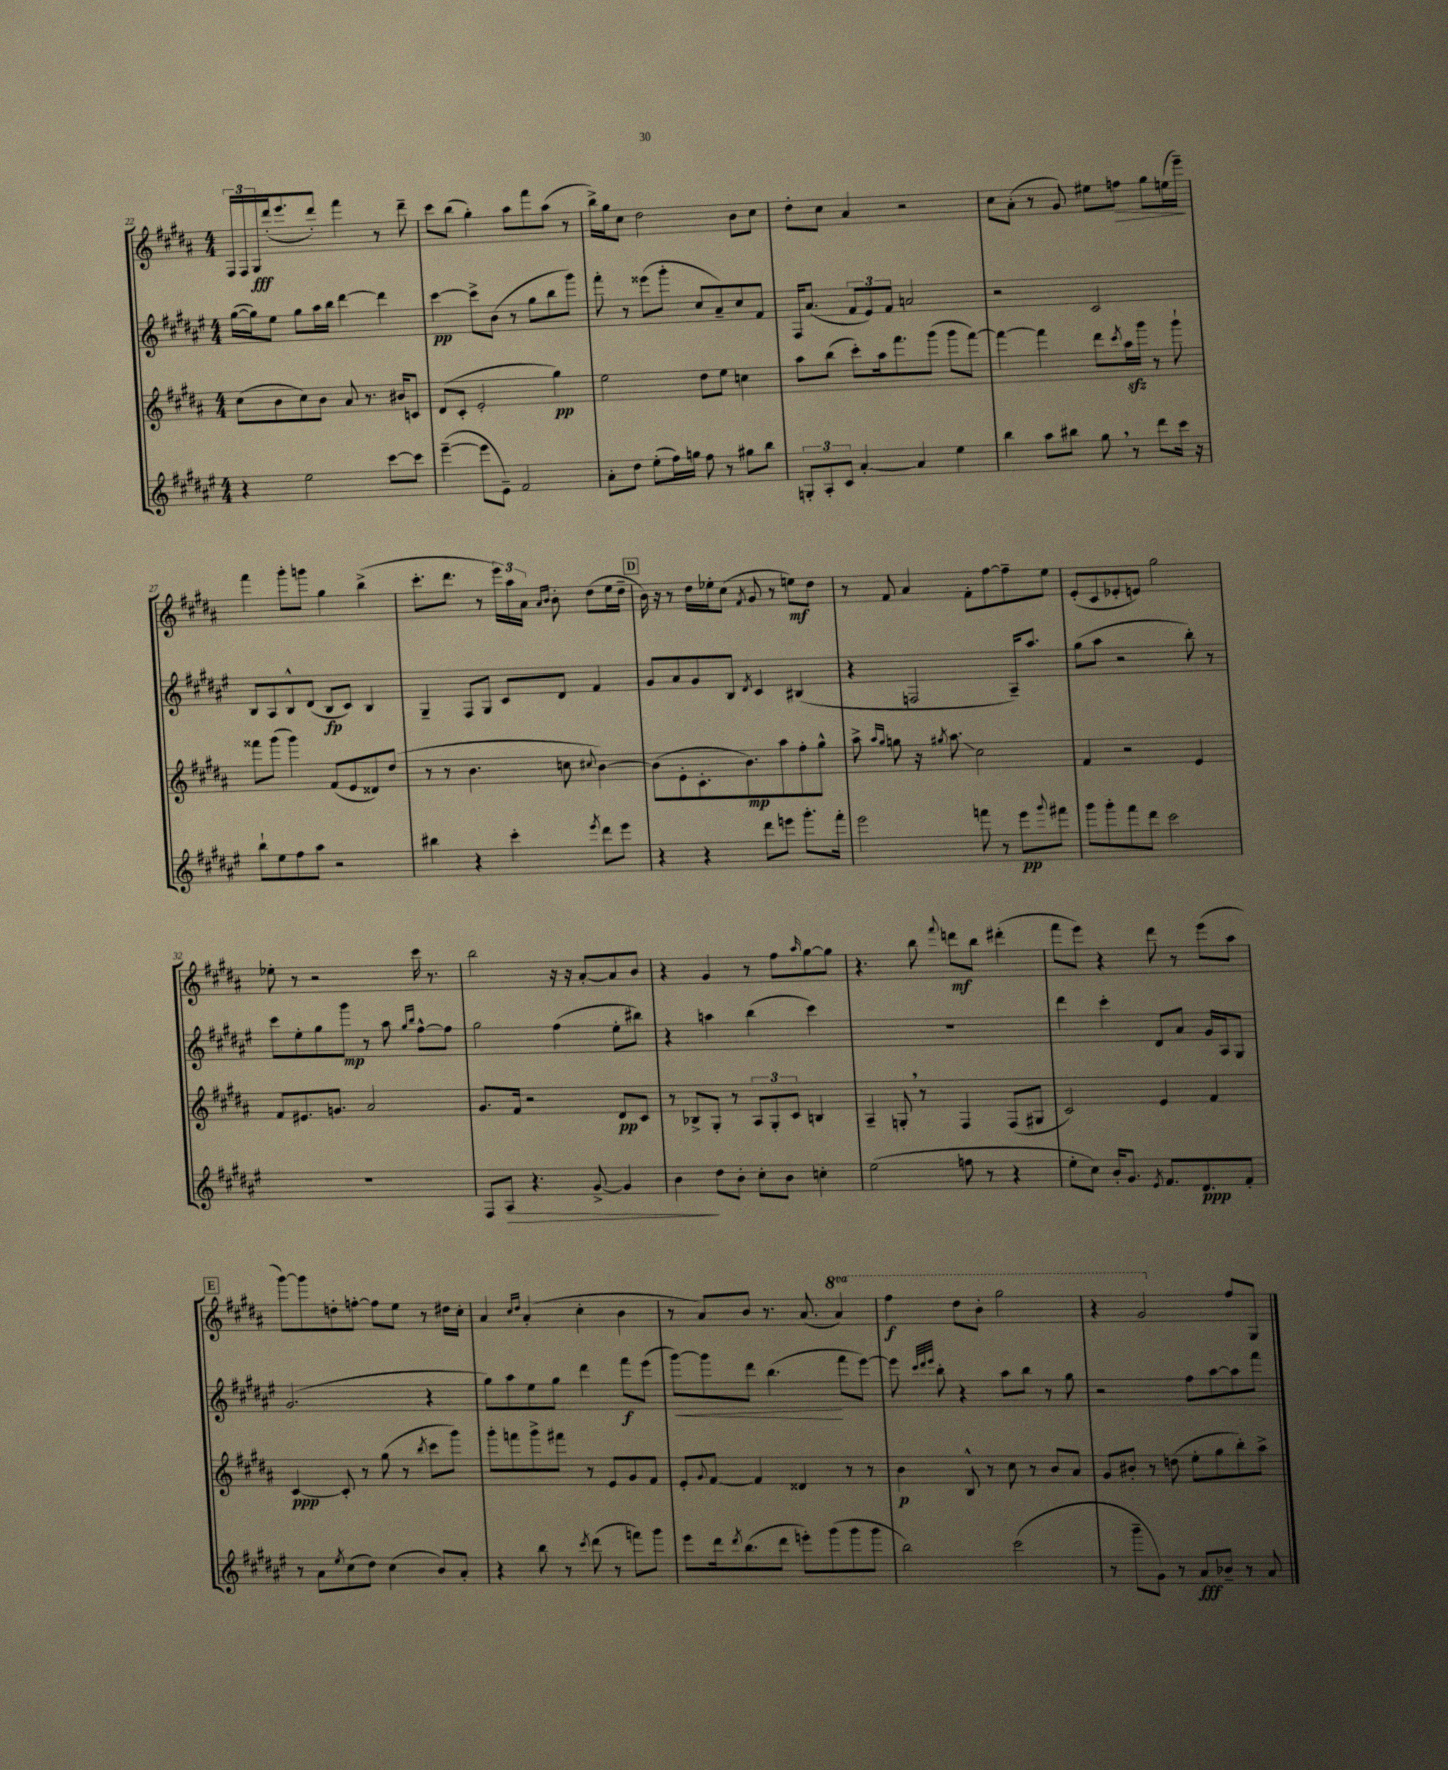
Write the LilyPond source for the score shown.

<<
\new StaffGroup <<
\new Staff = "s0" {
    \clef treble \key b \major \numericTimeSignature \time 4/4 \set Staff.ottavationMarkups = #ottavation-simple-ordinals
    \tuplet 3/2 { fis16 fis16 gis16\fff } dis'''16-.( e'''8. dis'''8-.) fis'''4 r8 dis'''8-- |
    cis'''8 b''8( gis''4-.) ais''8 fis'''8 ais''8( r8 |
    b''16->) gis''16 cis''8 dis''2 b'8 cis''8 |
    dis''8-. cis''8 ais'4 r2 |
    cis''8 ais'8-.( r8 gis'8) eis''8 f''8\> gis''8 e''16( e'''16--\!) |
    fis'''4 gis'''8-. g'''8 gis''4 b''4->( |
    cis'''8.-. dis'''8. r8 \tuplet 3/2 { e'''16) ais''16 ais'16 } \grace { ais'16 b'16 } b'8-. dis''8( e''16 dis''16-- |
    \mark \markup { \box "D" } b'16) r16 r8 dis''16 ees''16-. cis''8( \acciaccatura { fis'8 } gis'8 r8 e''8\mf) dis''8 |
    r8 fis'8 ais'4 fis'8-. fis''8~ fis''8-- e''8 |
    e'8-.( cis'8 ees'8-. e'8) gis''2 |
    ees''8-. r8 r2 cis'''16 r8. |
    b''2 r16 r16 ais'8~-. ais'8 b'8 |
    r4 gis'4 r8 fis''8 \grace { ais''16 } gis''8~ gis''8 |
    r4. b''8 \appoggiatura { fis'''8 } d'''8\mf b''8 dis'''4-.( |
    fis'''8 e'''8) r4 dis'''8 r8 e'''8( ais''8 |
    \mark \markup { \box "E" } gis'''8~) gis'''8 d''8-. f''8~-. f''8 e''8 r8 dis''16 cis''16-. |
    ais'4 \grace { cis''16 dis''16 } ais'4-.( cis''4-. b'4 |
    r8 ais'8) b'8 r8. ais'8.( \ottava #1 ais''4) |
    fis'''4\f dis'''8 b''8-. gis'''2 |
    r4 gis''2 \ottava #0 fis''8 gis8 \bar "|." |
}
\new Staff = "s1" {
    \clef treble \key fis \major \numericTimeSignature \time 4/4
    gis''16~( gis''16) eis''8 gis''8 ais''16 b''16 dis'''4~ dis'''4 |
    cis'''4~\pp cis'''8-> b'8( r8 gis''8 b''8 gis'''8) |
    fis'''8-. r8 eisis'''8( gis'''8-. cis''8 ais'8--) cis''8 fis'8 |
    fis16 ais'8.( \tuplet 3/2 { fis'8 eis'8) fis'8 } a'2 |
    r2 cis'2 |
    b8 ais8 b8-^ dis'8( b8\fp cis'8) b4 |
    gis4-- fis8 gis8 cis'8 dis'8 fis'4 |
    \mark \markup { \box "D" } gis'8 ais'8 gis'8 b8 \acciaccatura { dis'8 } cis'4 bis4( |
    r4 f2 ais16--) ais''8. |
    gis''8( ais''8 r2 b''8-.) r8 |
    cis'''8 eis''8-. gis''8 gis'''8\mp r8 ais''8 \grace { gis''16 b''16 } fis''8~-^ fis''8 |
    gis''2 fis''4( eis''8-. bis''8) |
    r4 a''4 b''4( cis'''4) |
    R1 |
    dis'''4 cis'''4-. dis'8 ais'8 gis'16 ais16 gis8 |
    \mark \markup { \box "E" } gis'2.( r4 |
    gis''8) ais''8 eis''8 gis''8 dis'''4 fis'''8\f eis'''8( |
    gis'''8~\<) gis'''8 dis'''8 b''4.\!( fis'''8 eis'''8~) |
    eis'''8 \grace { cis'''32 dis'''32 eis'''32 } b''8-. r4 ais''8 b''8 r8 gis''8 |
    r2 fis''8 ais''8~ ais''8 fis'''8 \bar "|." |
}
\new Staff = "s2" {
    \clef treble \key b \major \numericTimeSignature \time 4/4
    cis''8( b'8 cis''8) b'8 ais'8 r8. bis'16 c'8 |
    dis'8( cis'8-. e'2-. gis''4\pp) |
    e''2 dis''8 e''8 c''4 |
    ais''8 b''8( cis'''8-.) ais''16 fis'''8. gis'''8( gis'''8 fis'''8~) |
    fis'''4~ fis'''4 dis'''8 \acciaccatura { cis'''8 } ais''16\sfz gis'''16 r8 gis'''8-! |
    fisis'''8 gis'''8( gis'''4) fis'8( e'8 disis'8) dis''8( |
    r8 r8 b'4. c''8 \appoggiatura { cis''8 } b'4~) |
    \mark \markup { \box "D" } b'8( e'8-. cis'8.-. b'8.\mp) ais''8 fis''8-. gis''8-^ |
    ais''8-> \grace { ais''16 gis''16 } g''8 r16 \acciaccatura { gis''8 } ais''8.\glissando cis''2 |
    fis'4 r2 e'4 |
    fis'8 eis'8. g'8. ais'2 |
    gis'8. fis'16 r2 dis'8\pp cis'8 |
    r8 bes8-> gis8-. r8 \tuplet 3/2 { ais8 gis8-. cis'8 } b4 |
    ais4-- g8-. \breathe r8 fis4 fis8( gis8 |
    cis'2) e'4 fis'4 |
    \mark \markup { \box "E" } cis'4~\ppp cis'8-. r8 gis''8( r8 \acciaccatura { b''8 } cis'''8 gis'''8) |
    gis'''8-. f'''8 gis'''8-> fis'''8 r8 e'8 gis'8 fis'8 |
    e'8-. \appoggiatura { gis'8 } fis'8~ fis'4 disis'4 r8 r8 |
    b'4\p b8-^ r8 cis''8 r8 b'8 ais'8 |
    gis'8 bis'8-. r8 d''8( e''8-. gis''8 b''8-.) ais''8-> \bar "|." |
}
\new Staff = "s3" {
    \clef treble \key fis \major \numericTimeSignature \time 4/4
    r4 eis''2 cis'''8~ cis'''8 |
    eis'''4~--( eis'''8 eis'8--) fis'2 |
    ais'8-. dis''8 eis''8-.( fis''16) g''16 fis''8 r8 gis''8 b''8 |
    \tuplet 3/2 { g8-. ais8-. cis'8 } ais'4~-. ais'4 eis''4 |
    b''4 ais''8 bis''8 gis''8 \breathe r8 dis'''8 cis'''16 r16 |
    b''8-! eis''8 fis''8 ais''8 r2 |
    bis''4 r4 cis'''4-. \acciaccatura { eis'''8 } dis'''8 eis'''8 |
    \mark \markup { \box "D" } r4 r4 dis'''8 e'''8 gis'''8.-. fis'''16-. |
    eis'''2 f'''8 r8 eis'''8\pp \appoggiatura { gis'''8 } fis'''8 |
    gis'''8 gis'''8-. fis'''8 dis'''8 cis'''2 |
    R1 |
    fis8 ais8\> r4. gis'8~-> gis'4 |
    b'4\! dis''8 b'8-. cis''8-. b'8 c''4-. |
    eis''2( f''8 r8 r4 |
    eis''8-. cis''8) b'16-. gis'8. \acciaccatura { eis'8 } fis'8. dis'8.\ppp fis'8-. |
    \mark \markup { \box "E" } r8 ais'8 \acciaccatura { eis''8 } cis''8( dis''8) cis''4( b'8) ais'8-. |
    r4 b''8 r8 \acciaccatura { cis'''8 } dis'''8( r8 f'''8) gis'''8 |
    eis'''8 dis'''16 \acciaccatura { dis'''8 } b''8.( dis'''8 e'''8-.) gis'''8( gis'''8 gis'''8 |
    b''2) cis'''2( |
    r8 gis'''8-- gis'8) r8 ais'8\fff bes'8-- r8 ais'8 \bar "|." |
}
>>
>>
\layout { \context { \Score currentBarNumber = #22 } }
